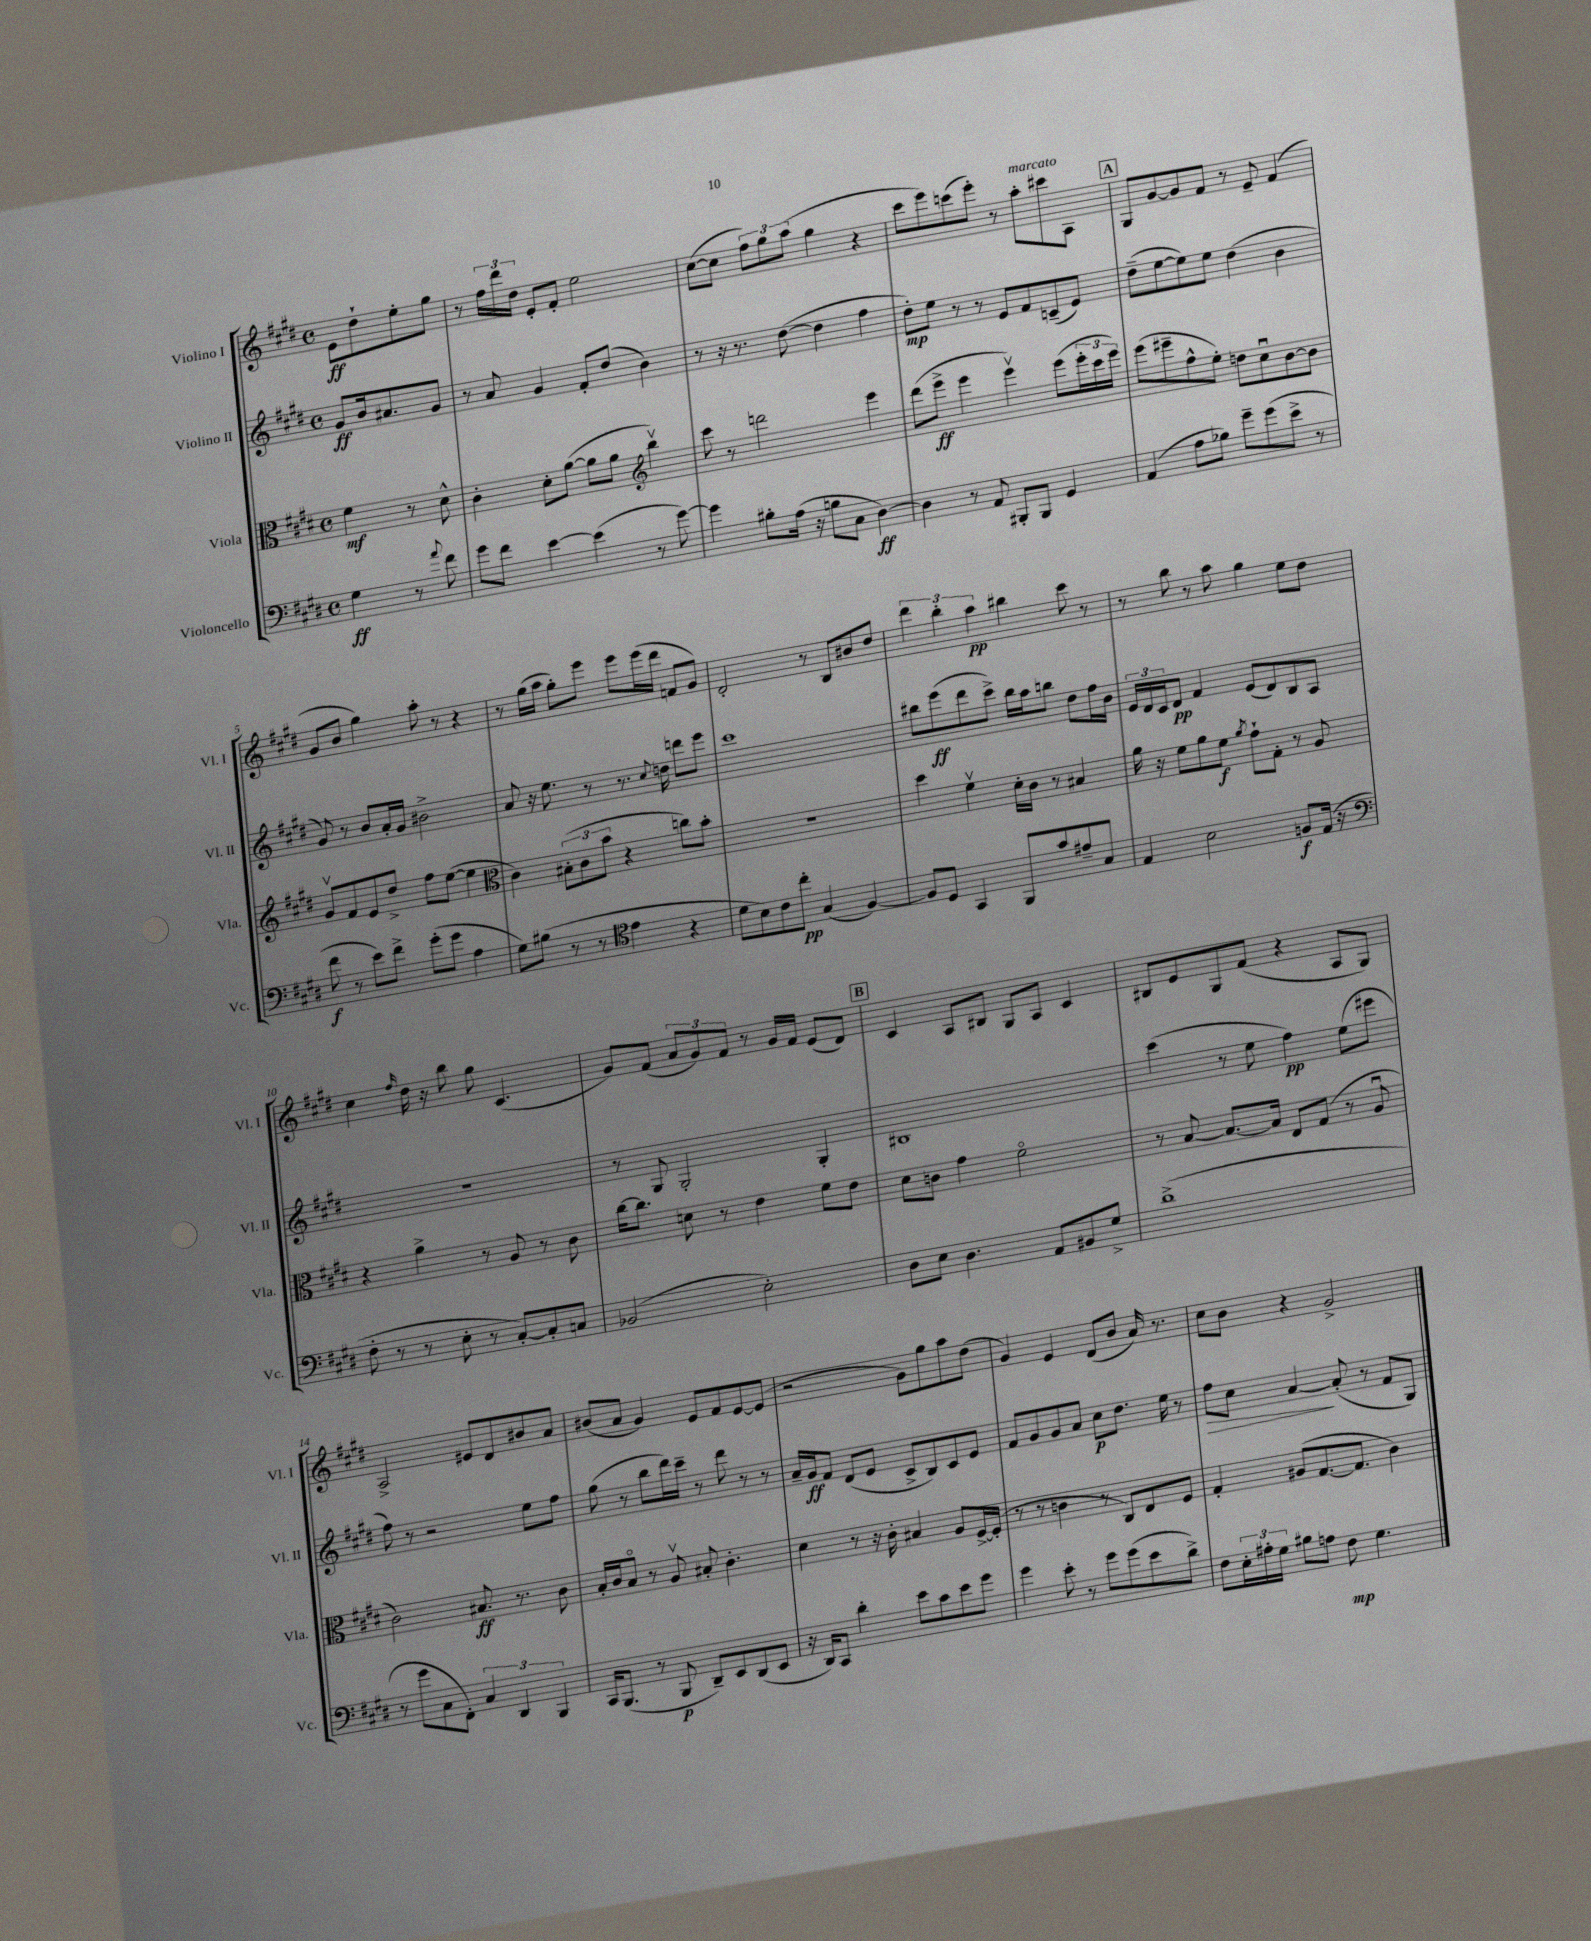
<<
\new StaffGroup <<
\new Staff = "s0" \with { instrumentName = "Violino I" shortInstrumentName = "Vl. I" } {
    \clef treble \key e \major \defaultTimeSignature \time 4/4 \partial 2
    e'8\ff dis''8-! e''8-. gis''8 |
    r8 \tuplet 3/2 { fis''16 dis'''16 dis''16 } e'8-. fis'8-. e''2 |
    cis''8~( cis''8 \tuplet 3/2 { fis''8) gis''8 a''8( } gis''4 r4 |
    cis'''8 e'''8) c'''8( e'''8-.) r8 a''8-.^\markup { \italic "marcato" } cis'''8 a8 |
    \mark \markup { \box "A" } gis8 gis'8~ gis'8 fis'8 r8 e'8-- fis'4( |
    gis'8 b'8 gis''4) a''8-. r8 r4 |
    r8 gis''16( a''16 gis''8-.) e'''8 e'''8 e'''16( dis'''16 f'8 gis'8) |
    dis'2-. r8 b8 bis'8 dis''8 |
    \tuplet 3/2 { dis'''4 b''4-. a''4\pp } bis''4 cis'''8 r8 |
    r8 b''8 r8 a''8 gis''4 e''8 dis''8 |
    cis''4 \grace { fis''16 } dis''16 r16 b''8 gis''8 cis'4.( |
    gis'8) fis'8( \tuplet 3/2 { a'8 gis'8) fis'8 } r8 gis'16 fis'16 e'8( dis'8) |
    \mark \markup { \box "B" } cis'4 a8 bis8 gis8 a8 cis'4 |
    bis8 e'8 gis8 fis'8( r4 a8 gis8) |
    a2-> eis'8 dis'8 bis'8 a'8 |
    bis'8( a'8 gis'4) e'8 fis'8 e'8~ e'8( |
    r2 gis'8) gis''8 a''8 dis''8( |
    gis'4) e'4 dis'8( b'8 a'16) r8. |
    cis''8 b'8 r4 gis'2-> \bar "|." |
}
\new Staff = "s1" \with { instrumentName = "Violino II" shortInstrumentName = "Vl. II" } {
    \clef treble \key e \major \defaultTimeSignature \time 4/4 \partial 2
    gis'8\ff b'16 ais'8. gis'8 |
    r8 a'8 gis'4 fis'8-. dis''8( b'4) |
    r8 r16 r8. dis''8~( dis''4 fis''4 |
    dis''8-.\mp) e''8 r8 r8 e'8 fis'8 c'8--( e'8) |
    \mark \markup { \box "A" } dis''8--( e''8~ e''8) e''8 dis''4( b'4 |
    gis'8) r8 b'8 a'16-. gis'16 bis'2-> |
    a'8 r16 e''8. r8 r8. \appoggiatura { cis''8 } d''16 d'''8 e'''8 |
    cis'''1 |
    bis''8 e'''8\ff( dis'''8 cis'''8->) bis''16 a''16 b''8 dis''8 fis''16 b'16 |
    \tuplet 3/2 { e'16 dis'16 cis'16 } dis'8\pp fis'4 e'8( dis'8) b8 a8 |
    r1 |
    r8 gis8 gis2-. gis4-. |
    \mark \markup { \box "B" } bis1 |
    cis'''4( r8 e''8 fis''4\pp) e''8( eis'''8 |
    fis''8) r8 r2 e''8 fis''8 |
    gis''8( r8 b''8 dis'''16) cis'''16-- r8 dis'''8 r8 r8 |
    a'16-- gis'16\ff fis'8 dis'8( e'8 cis'8-> b8) cis'8 e'8 |
    fis'8 gis'8 gis'8 a'8 cis''8\p dis''8. e''16 r8 |
    fis''8\> cis''8 a'4~\! a'8-.( r8 fis'8 gis8) \bar "|." |
}
\new Staff = "s2" \with { instrumentName = "Viola" shortInstrumentName = "Vla." } {
    \clef alto \key e \major \defaultTimeSignature \time 4/4 \partial 2
    fis'4\mf r8 dis'8-^ |
    cis'4-. dis'8-. a'8~( a'8 a'8 \clef treble b''4\upbow) |
    cis'''8 r8 d'''2 e'''4 |
    dis'''8( e'''8->\ff e'''4 e'''4\upbow) e'''8( \tuplet 3/2 { e'''16-. cis'''16 e'''16) } |
    \mark \markup { \box "A" } e'''8( eis'''8-- fis''8-^ e''8-.) d''8 cis''8\downbow b'8~ b'8 |
    gis'8\upbow fis'8 e'8 dis''8-> fis''8 e''8~( e''4 |
    \clef alto cis'4) \tuplet 3/2 { bis8-.( cis'8 b'8 } r4 c''8) b'8-. |
    R1 |
    dis''4 fis'4\upbow dis'16-. cis'16 r8 bis4 |
    a'16 r16 fis'8 a'8 fis'8\f \acciaccatura { a'8 } gis'8-! gis8-. r8 a8 |
    r4 a'4-> r8 a8 r8 cis'8 |
    cis''16~ cis''8. d'8 r8 e'4 fis'8 e'8 |
    \mark \markup { \box "B" } dis'8 c'8 gis'4 fis'2\flageolet |
    r8 b8~ b8.~ b16 e8 gis8( r8 a8\downbow |
    cis'2) bis8.\ff r8. cis'8 |
    b16-. cis'16 b8\flageolet r8 a8\upbow bis8-. cis'4.-. |
    dis'4 r8 r16 cis'16-. bis4 a8 fis16~-> fis16-.( |
    r8 r8 c'4 r8 cis8) e8 fis8 |
    gis4-. ais8( gis8.~ gis8. cis'4) \bar "|." |
}
\new Staff = "s3" \with { instrumentName = "Violoncello" shortInstrumentName = "Vc." } {
    \clef bass \key e \major \defaultTimeSignature \time 4/4 \partial 2
    gis4\ff r8 \appoggiatura { a'8 } fis'8 |
    gis'8 fis'8 e'4~ e'4( r8 gis'8~) |
    gis'4 bis8-. a16( r16 b8 cis8 dis4~\ff) |
    dis4 r8 a,8 bis,,8-. bis,,8 gis,4 |
    \mark \markup { \box "A" } a,4( a8 bes8) gis'8-- gis'8( e'8-> r8 |
    fis'8\f r8 e'8) fis'8-> gis'8-.( gis'8 a4 |
    gis8) bis8( r8 r8 \clef tenor e'4 r4 |
    dis'8 b8) cis'8 cis''8-.\pp gis4( fis4~) |
    fis8 dis8 gis,4 fis,8 gis'8 eis'8-- gis8 |
    e4 b2 f8\f e16( r16 |
    \clef bass fis8-. r8 r8 e8-. r8 cis8~-.) cis8-. c8 |
    bes,2( e2-.) |
    \mark \markup { \box "B" } dis8 e8 dis4. a,8 bis,8 gis8-> |
    dis'1->( |
    r8 gis'8 cis8 fis,8-.) \tuplet 3/2 { cis4 dis,4 b,,4 } |
    cis,16 b,,8.( r8 b,,8\p dis,8--) e,8 dis,8( e,8 |
    r16 dis,16) cis,8 dis'4-. e'8 cis'8 e'8 gis'8 |
    gis'4 e'8-. r8 gis'8 gis'8( e'8 dis'8->) |
    fis8 \tuplet 3/2 { e16-. ais16-. gis16 } bis8 a8 fis8\mp gis4. \bar "|." |
}
>>
>>
